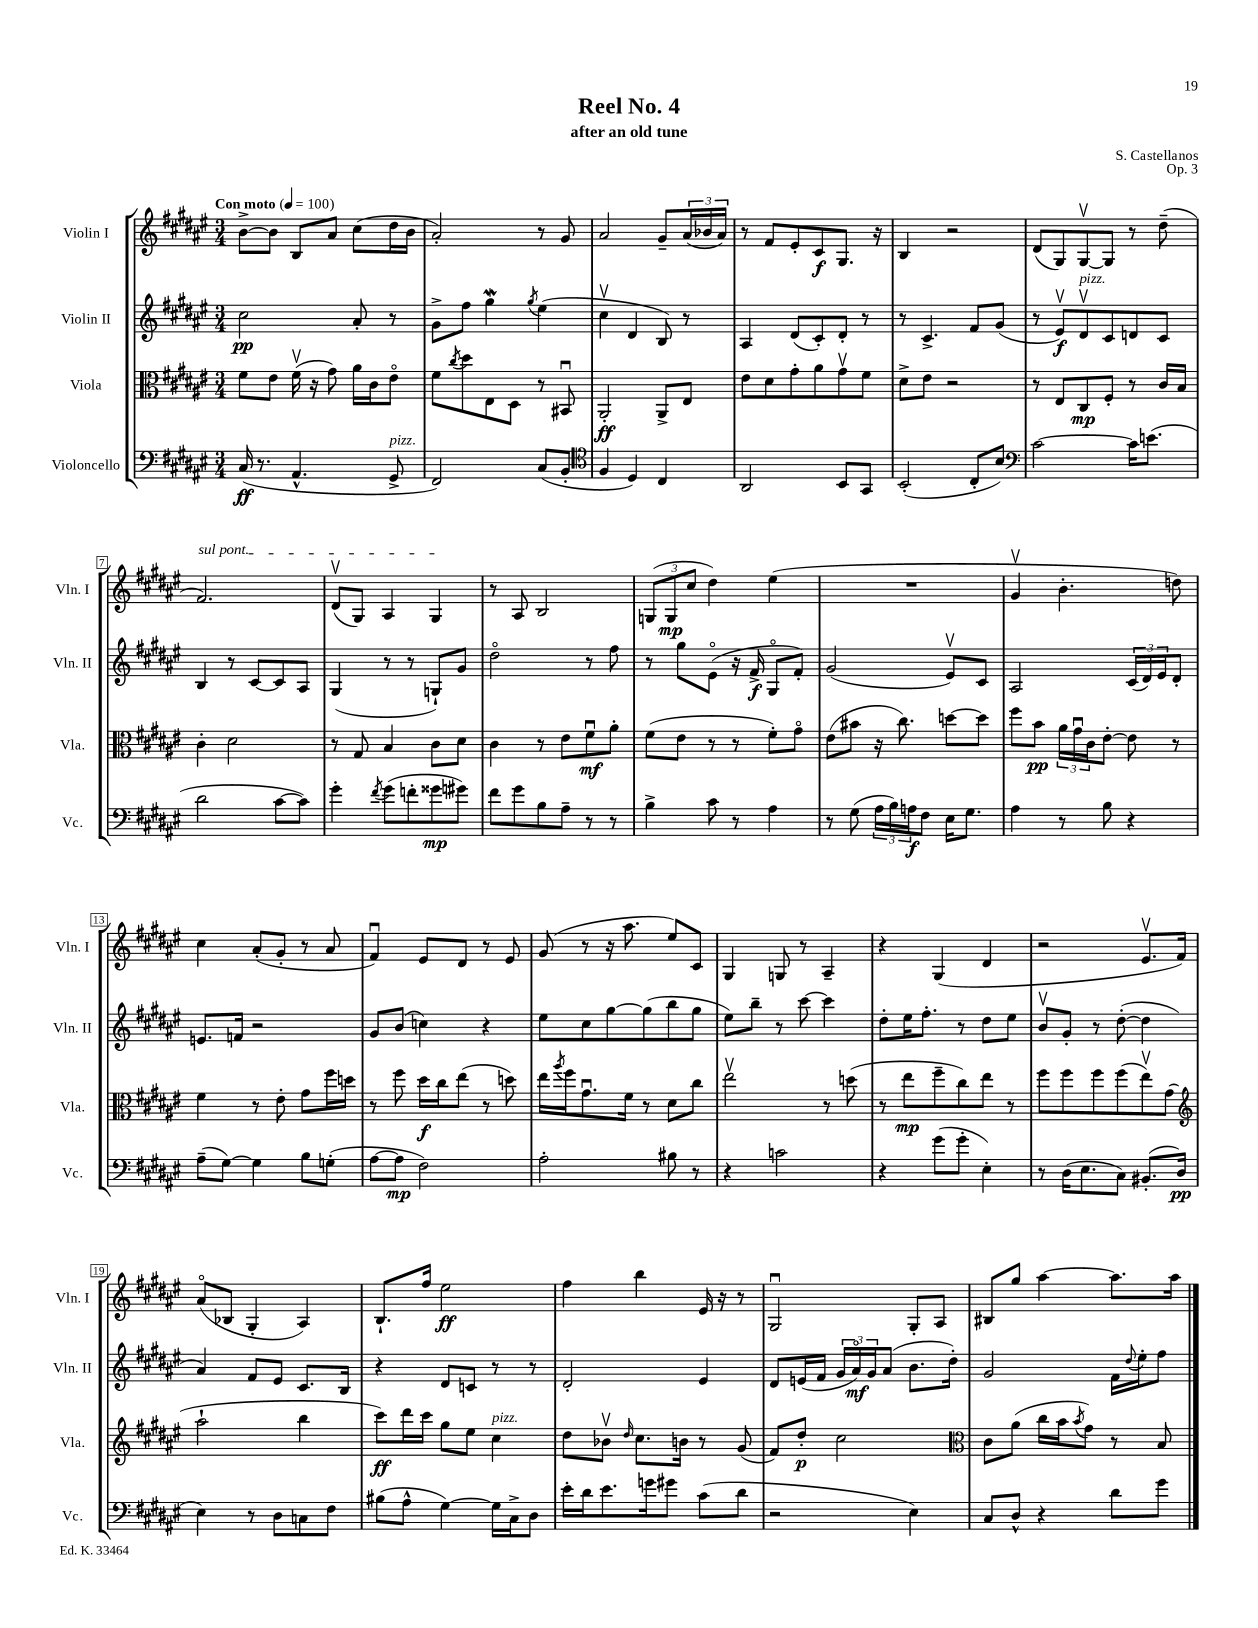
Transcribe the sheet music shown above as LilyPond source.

\header { title = "Reel No. 4" composer = "S. Castellanos" subtitle = "after an old tune" opus = "Op. 3" }
<<
\new StaffGroup <<
\new Staff = "s0" \with { instrumentName = "Violin I" shortInstrumentName = "Vln. I" } {
    \clef treble \key fis \major \numericTimeSignature \time 3/4 \tempo "Con moto" 4 = 100
    b'8~-> b'8 b8 ais'8 cis''8( dis''16 b'16 |
    ais'2-.) r8 gis'8 |
    ais'2 gis'8-- \tuplet 3/2 { ais'16( bes'16 ais'16) } |
    r8 fis'8 eis'8-. cis'8\f gis8. r16 |
    b4 r2 |
    dis'8( gis8) gis8~\upbow gis8 r8 dis''8--( |
    \once \override TextSpanner.bound-details.left.text = \markup { \italic "sul pont." } fis'2.\startTextSpan) |
    dis'8\upbow( gis8) ais4 gis4\stopTextSpan |
    r8 ais8 b2 |
    \tuplet 3/2 { g8( g8\mp cis''8 } dis''4) eis''4( |
    R2. |
    gis'4\upbow b'4.-. d''8) |
    cis''4 ais'8-.( gis'8-. r8 ais'8 |
    fis'4\downbow) eis'8 dis'8 r8 eis'8 |
    gis'8( r8 r16 ais''8. eis''8) cis'8 |
    gis4 g8 r8 ais4-- |
    r4 gis4( dis'4 |
    r2 eis'8.\upbow fis'16) |
    ais'8\flageolet( bes8 gis4-. ais4) |
    b8.-! fis''16 eis''2\ff |
    fis''4 b''4 eis'16 r16 r8 |
    gis2\downbow gis8-. ais8 |
    bis8 gis''8 ais''4~ ais''8. ais''16 \bar "|." |
}
\new Staff = "s1" \with { instrumentName = "Violin II" shortInstrumentName = "Vln. II" } {
    \clef treble \key fis \major \numericTimeSignature \time 3/4
    cis''2\pp ais'8-. r8 |
    gis'8-> fis''8 gis''4\mordent \acciaccatura { gis''8 } eis''4( |
    cis''4\upbow dis'4 b8) r8 |
    ais4 dis'8( cis'8-.) dis'8-. r8 |
    r8 cis'4.-> fis'8 gis'8( |
    r8 eis'8\upbow\f) dis'8\upbow^\markup { \italic "pizz." } cis'8 d'8 cis'8 |
    b4 r8 cis'8~ cis'8 ais8 |
    gis4( r8 r8 g8-!) gis'8 |
    dis''2\flageolet r8 fis''8 |
    r8 gis''8 eis'8\flageolet( r16 fis'16->\f gis8\flageolet fis'8-.) |
    gis'2( eis'8\upbow) cis'8 |
    ais2 \tuplet 3/2 { cis'16( dis'16) eis'16 } dis'8-. |
    e'8. f'16 r2 |
    gis'8 b'8( c''4) r4 |
    eis''8 cis''8 gis''8~ gis''8( b''8 gis''8 |
    eis''8) b''8-- r8 cis'''8~ cis'''4 |
    dis''8-. eis''16 fis''8.-. r8 dis''8 eis''8 |
    b'8\upbow gis'8-. r8 dis''8~-.( dis''4 |
    ais'4) fis'8 eis'8 cis'8. b16 |
    r4 dis'8 c'8 r8 r8 |
    dis'2-. eis'4 |
    dis'8 e'16( fis'16 \tuplet 3/2 { gis'16 ais'16\flageolet\mf) gis'16 } ais'8( b'8. dis''16-.) |
    gis'2 fis'16 \appoggiatura { dis''8 } eis''16-. fis''8 \bar "|." |
}
\new Staff = "s2" \with { instrumentName = "Viola" shortInstrumentName = "Vla." } {
    \clef alto \key fis \major \numericTimeSignature \time 3/4
    fis'8 eis'8 fis'16\upbow( r16 gis'8) ais'16 cis'16 eis'8\flageolet |
    fis'8 \acciaccatura { cis''8 } dis''8 eis8 dis8 r8 bis,8\downbow |
    ais,2-.\ff ais,8-> eis8 |
    eis'8 dis'8 gis'8-. ais'8 gis'8\upbow fis'8 |
    dis'8-> eis'8 r2 |
    r8 eis8 cis8\mp fis8-. r8 cis'16 b16 |
    cis'4-. dis'2 |
    r8 gis8 b4 cis'8 dis'8 |
    cis'4 r8 eis'8 fis'8\downbow\mf ais'8-. |
    fis'8( eis'8 r8 r8 fis'8-.) gis'8\flageolet |
    eis'8( bis'8 r16 cis''8.) d''8~ d''8 |
    fis''8 b'8\pp \tuplet 3/2 { ais'16 gis'16\downbow cis'16 } eis'8~-. eis'8 r8 |
    fis'4 r8 eis'8-. gis'8 fis''16 d''16 |
    r8 fis''8 dis''16\f cis''16 eis''8( r8 d''8) |
    eis''16 \acciaccatura { ais''8 } fis''16 gis'8.\downbow fis'16 r8 dis'8 cis''8 |
    eis''2\upbow r8 d''8( |
    r8 eis''8\mp fis''8-- cis''8) eis''8 r8 |
    fis''8 fis''8 fis''8 fis''8( eis''8\upbow) gis'8( |
    \clef treble ais''2-! b''4 |
    cis'''8\ff) dis'''16 cis'''16 gis''8 eis''8 cis''4^\markup { \italic "pizz." } |
    dis''8 bes'8\upbow \grace { dis''16 } cis''8. b'16 r8 gis'8( |
    fis'8) dis''8-.\p cis''2 |
    \clef alto cis'8 ais'8( cis''16 b'16 \acciaccatura { b'8 } gis'8) r8 b8 \bar "|." |
}
\new Staff = "s3" \with { instrumentName = "Violoncello" shortInstrumentName = "Vc." } {
    \clef bass \key fis \major \numericTimeSignature \time 3/4
    cis16\ff( r8. ais,4.-^ gis,8->^\markup { \italic "pizz." } |
    fis,2) cis8( b,8-. |
    \clef tenor fis4 dis4) cis4 |
    ais,2 b,8 gis,8 |
    b,2-.( cis8-. b8) |
    \clef bass cis'2~ cis'16 e'8.( |
    dis'2 cis'8~ cis'8) |
    gis'4-. \acciaccatura { fis'8 } gis'8( f'8-. gisis'8\mp gis'8) |
    fis'8 gis'8 b8 ais8-- r8 r8 |
    b4-> cis'8 r8 ais4 |
    r8 gis8( \tuplet 3/2 { ais16 b16) a16\f } fis8 eis16 gis8. |
    ais4 r8 b8 r4 |
    ais8--( gis8~) gis4 b8 g8-.( |
    ais8~ ais8\mp fis2) |
    ais2-. bis8 r8 |
    r4 c'2 |
    r4 gis'8( gis'8-. eis4-.) |
    r8 dis16( eis8. cis8) bis,8.-.( dis16\pp |
    eis4) r8 dis8 c8 fis8 |
    bis8( ais8-^ gis4~) gis16 cis16-> dis8 |
    eis'16-. dis'16 eis'8. g'16 gis'8 cis'8( dis'8 |
    r2 eis4) |
    cis8 dis8-^ r4 dis'8 gis'8 \bar "|." |
}
>>
>>
\layout { \context { \Score \override BarNumber.stencil = #(make-stencil-boxer 0.1 0.3 ly:text-interface::print) } }
